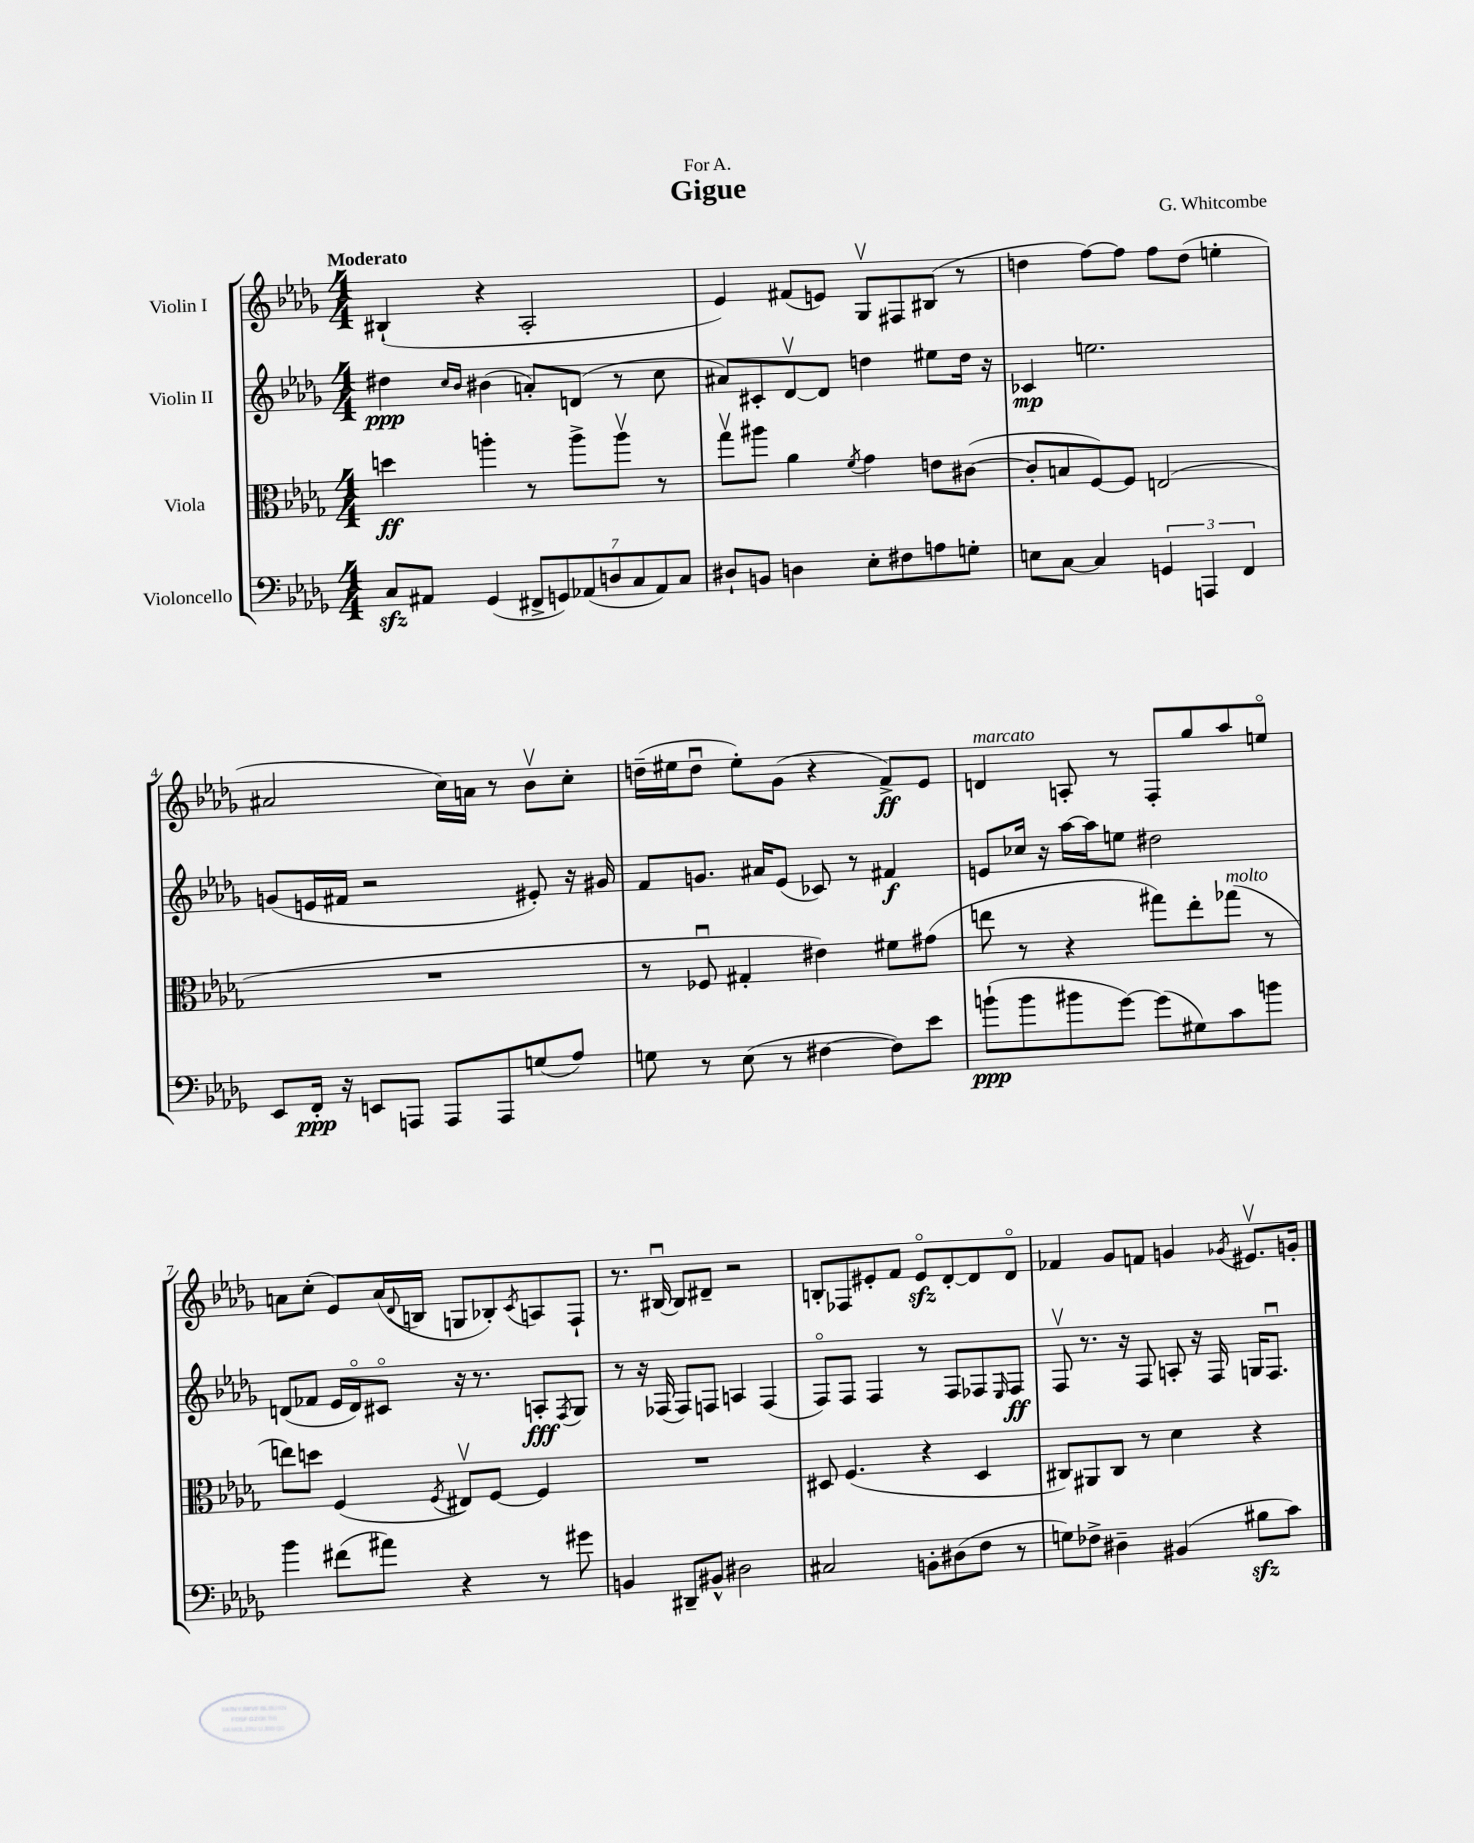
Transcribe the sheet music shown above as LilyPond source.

\header { title = "Gigue" composer = "G. Whitcombe" dedication = "For A." }
<<
\new StaffGroup <<
\new Staff = "s0" \with { instrumentName = "Violin I" } {
    \clef treble \key des \major \numericTimeSignature \time 4/4 \tempo "Moderato"
    bis4-!( r4 aes2-. |
    ees'4) fis'8( e'8) ges8\upbow fis8 bis8( r8 |
    d''4 f''8~) f''8 f''8 d''8( e''4-. |
    ais'2 c''16) a'16 r8 bes'8\upbow c''8-. |
    d''16--( eis''16 d''8\downbow eis''8-.) ges'8( r4 f'8->\ff) ees'8 |
    d'4^\markup { \italic "marcato" } a8-. r8 f8-. ges''8 aes''8 e''8\flageolet |
    a'8 c''8-.( ees'8) a'16( \appoggiatura { des'8 } b16 g8 bes8-.) \acciaccatura { c'8 } a8 f8-! |
    r8. bis16~\downbow bis8 dis'8-- r2 |
    b8-. fes8 eis'8-. f'8 eis'8\flageolet\sfz des'8~-. des'8 des'8\flageolet |
    fes'4 ges'8 f'8 g'4 \acciaccatura { ges'8 } eis'8.\upbow g'16-. \bar "|." |
}
\new Staff = "s1" \with { instrumentName = "Violin II" } {
    \clef treble \key des \major \numericTimeSignature \time 4/4
    dis''4\ppp \grace { c''16 bes'16 } bis'4( a'8-.) d'8( r8 c''8 |
    ais'8) cis'8-. des'8~\upbow des'8 d''4 eis''8 d''16 r16 |
    ces'4\mp e''2. |
    g'8( e'16 fis'16 r2 eis'8-.) r16 gis'16 |
    f'8 g'8. ais'16 ees'8( ces'8) r8 fis'4\f |
    e'8 ces''16 r16 aes''16~ aes''16 e''8 dis''2 |
    d'8( fes'8 ees'16 d'16\flageolet) cis'8\flageolet r16 r8. a8-.\fff \acciaccatura { f8 } ges8 |
    r8 r16 fes16( fes8) f8 a4 f4( |
    f8\flageolet) f8 f4 r8 f8 fes8 \grace { ees16 } fes8\ff |
    f8\upbow r8. r16 f8 a8-. r16 f16 g16 f8.\downbow \bar "|." |
}
\new Staff = "s2" \with { instrumentName = "Viola" } {
    \clef alto \key des \major \numericTimeSignature \time 4/4
    d''4\ff a''4-. r8 a''8-> a''8\upbow r8 |
    ges''8\upbow ais''8 aes'4 \acciaccatura { f'8 } ges'4 e'8 cis'8~( |
    cis'8-. b8 f8~) f8 e2( |
    R1 |
    r8 fes8\downbow gis4-. eis'4) fis'8 gis'8( |
    e''8 r8 r4 gis''8) e''8-. ges''8^\markup { \italic "molto" }( r8 |
    e''8) d''8 f4( \acciaccatura { f8 } eis8\upbow) f8~ f4 |
    R1 |
    dis8 f4.( r4 dis4 |
    cis8) ais,8 cis8 r8 des'4 r4 \bar "|." |
}
\new Staff = "s3" \with { instrumentName = "Violoncello" } {
    \clef bass \key des \major \numericTimeSignature \time 4/4
    c8\sfz ais,8 ges,4( \tuplet 7/4 { fis,8-> g,8) aes,8( d8 c8 aes,8) c8 } |
    dis8-! b,8 d4 ees8-. fis8 a8 g8-. |
    e8 c8~ c4 \tuplet 3/2 { g,4 a,,4 f,4 } |
    ees,8 f,16-.\ppp r16 e,8 a,,8 a,,8 a,,8 g8( aes8) |
    g8 r8 ees8( r8 fis4~ fis8) ees'8 |
    b'8-!\ppp( b'8 bis'8 ges'8~) ges'8( gis8) c'8 b'8 |
    bes'4 fis'8( ais'8) r4 r8 gis'8 |
    b,4 dis,8-- bis,8-^ dis2 |
    cis2 b,8-. dis8( f8 r8 |
    g8) fes8-> dis4-- bis,4( bis8\sfz c'8) \bar "|." |
}
>>
>>
